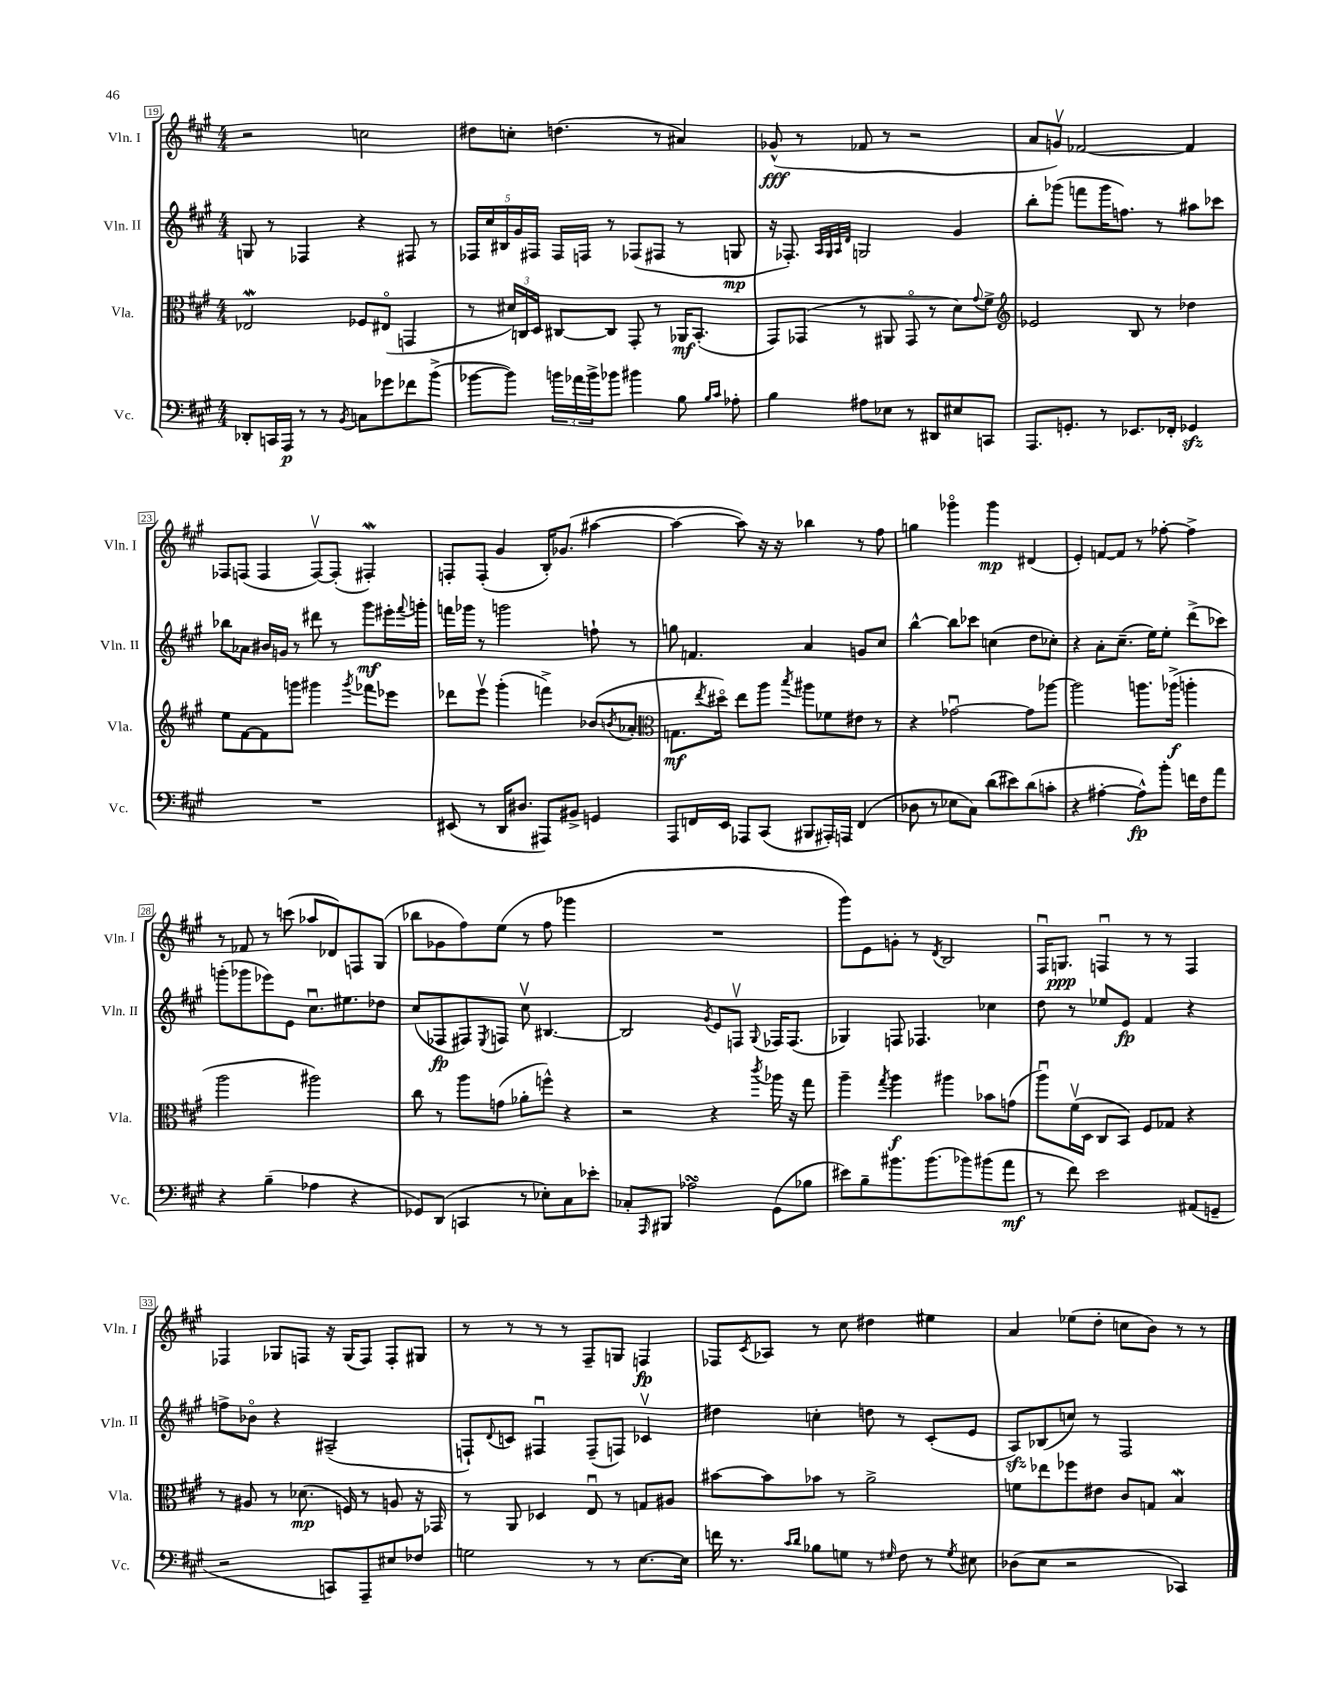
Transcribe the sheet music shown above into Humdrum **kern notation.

**kern	**dynam	**kern	**dynam	**kern	**dynam	**kern	**dynam
*part4	*part4	*part3	*part3	*part2	*part2	*part1	*part1
*staff4	*staff4	*staff3	*staff3	*staff2	*staff2	*staff1	*staff1
*I"Vc.	*	*I"Vla.	*	*I"Vln. II	*	*I"Vln. I	*
*I'Vc.	*	*I'Vla.	*	*I'Vln. II	*	*I'Vln. I	*
*clefF4	*	*clefC3	*	*clefG2	*	*clefG2	*
*k[f#c#g#]	*	*k[f#c#g#]	*	*k[f#c#g#]	*	*k[f#c#g#]	*
*M4/4	*	*M4/4	*	*M4/4	*	*M4/4	*
=19	=19	=19	=19	=19	=19	=19	=19
8DD-X'/L	.	2E-Xw/	.	8Gn/	.	2r	.
16CCn/L	.	.	.	8r	.	.	.
16AAA/JJ	p	.	.	.	.	.	.
8r	.	.	.	4F-X/	.	.	.
8r	.	.	.	.	.	.	.
8qBB/	.	.	.	.	.	.	.
8Cn\L	.	8F-X/L	.	4r	.	2ccn\	.
8g-X\	.	(8E#X/J	.	.	.	.	.
8f-X\	.	4GGn/	.	8F#X/	.	.	.
(8b^\J	.	.	.	8r	.	.	.
=20	=20	=20	=20	=20	=20	=20	=20
[8b-X\L	.	8r	.	20F-X/LL	.	8dd#X\L	.
.	.	.	.	20cc#/	.	.	.
.	.	.	.	20B#X/	.	.	.
8b-\J])	.	24d#X/LL)	.	.	.	8ccn'\J	.
.	.	.	.	20g#/	.	.	.
.	.	24Cn/	.	.	.	.	.
.	.	.	.	20F#X/JJ	.	.	.
.	.	24D/JJ	.	.	.	.	.
24bn\LL	.	[8C#X/L	.	16F#/LL	.	(4.ddn\	.
24a-X\	.	.	.	.	.	.	.
.	.	.	.	16Fn/JJ	.	.	.
24b^\J	.	.	.	.	.	.	.
8b-X\J	.	8C#/J]	.	8r	.	.	.
4b#X\	.	8GG#'/	.	(8F-X/L	.	.	.
.	.	8r	.	8F#X/J	.	8r	.
8B\	.	16AA-X/KL	mf	8r	.	4a#X/)	.
.	.	(8.BB'/J	.	.	.	.	.
16qqB/LL	.	.	.	.	.	.	.
16qqc#/JJ	.	.	.	.	.	.	.
8A-X'\	.	.	.	8Gn/	mp	.	.
=21	=21	=21	=21	=21	=21	=21	=21
4B\	.	8GG#/L)	.	16r	.	(8g-X^^/	fff
.	.	.	.	8.F-X'/)	.	.	.
.	.	(8GG-X/J	.	.	.	8r	.
.	.	.	.	32qqA/LLL	.	.	.
.	.	.	.	32qqG#/	.	.	.
.	.	.	.	32qqA/	.	.	.
.	.	.	.	32qqd/JJJ	.	.	.
8A#X\L	.	8r	.	2Gn/	.	8f-X/	.
8E-X\J	.	8AA#X/	.	.	.	8r	.
8r	.	8GG-/	.	.	.	2r	.
8DD#X/L	.	8r	.	.	.	.	.
8E#X/	.	8d\L)	.	4g#/	.	.	.
.	.	8qqg#/	.	.	.	.	.
8CCn/J	.	8f#^\J	.	.	.	.	.
=22	=22	=22	=22	=22	=22	=22	=22
*	*	*clefG2	*	*	*	*	*
8.AAA/L	.	2e-X/	.	8bb'\L	.	8a/L	.
.	.	.	.	(8ggg-X\J	.	8gnv/J)	.
8.GGn'/J	.	.	.	.	.	.	.
.	.	.	.	8fffn\L	.	[2f-X/	.
8r	.	.	.	16ggg-\K	.	.	.
.	.	.	.	8.ffn\J)	.	.	.
8.EE-X/L	.	8B/	.	.	.	.	.
.	.	8r	.	8r	.	.	.
16FF-X'/Jk	.	.	.	.	.	.	.
4GG-Xzz/	.	4dd-X\	.	8aa#X\L	.	4f-/]	.
.	.	.	.	8ccc-X\J	.	.	.
!!LO:LB:g=z
=23	=23	=23	=23	=23	=23	=23	=23
1r	.	8ee\L	.	8bb-X\L	.	8F-X/L	.
.	.	[8f#\	.	8a-X\J	.	(8Fn/J	.
.	.	8f#\]	.	16b#X/LL	.	4F/	.
.	.	.	.	16gn/JJ	.	.	.
.	.	8gggn\J	.	8r	.	.	.
.	.	4ggg#X\	.	8ddd#X\	.	[8Fv/L)	.
.	.	.	.	8r	.	(8F'/J]	.
.	.	8qggg#/	.	.	.	.	.
.	.	8fff-X\L	.	8ggg#\L	mf	4F#XW'/)	.
.	.	8eee-X\J	.	16eee#X'\L	.	.	.
.	.	.	.	8qqfff#/	.	.	.
.	.	.	.	16gggn'\JJ	.	.	.
=24	=24	=24	=24	=24	=24	=24	=24
(8EE#X/	.	8ddd-X\L	.	16fffn\LL	.	8Fn'/L	.
.	.	.	.	16ggg-X\JJ	.	.	.
8r	.	8eeev\J	.	8r	.	(8F'/J	.
16DD/KL	.	(4ggg#'\	.	2gggn\	.	4g#/	.
8.D#X/J	.	.	.	.	.	.	.
8AAA#X/L)	.	4fffn^\)	.	.	.	16B'/KL)	.
.	.	.	.	.	.	(8.g-X/J	.
8BB#X^/J	.	.	.	.	.	.	.
4GGn/	.	(8b-X/L	.	8ffn`\	.	[4aa#X\	.
.	.	8qbn/	.	.	.	.	.
.	.	8a-X'/J	.	8r	.	.	.
=25	=25	=25	=25	=25	=25	=25	=25
*	*	*clefC3	*	*	*	*	*
8AAA/L	.	8.Gn\L	mf	8ggn\	.	4aa#\_	.
16FFn/L	.	.	.	4.fn/	.	.	.
.	.	8qee/	.	.	.	.	.
16EE/JJ	.	16dd#X\Jk)	.	.	.	.	.
8AAA-X/L	.	8ee\L	.	.	.	8aa#\])	.
(8CC#/J	.	8aa\J	.	.	.	16r	.
.	.	.	.	.	.	16r	.
.	.	8qbb/	.	.	.	.	.
8BBB#X/L	.	8aa#X\L	.	4a/	.	4bb-X\	.
16AAA#X'/L)	.	8f-X\	.	.	.	.	.
16AAAn/JJ	.	.	.	.	.	.	.
(4FF/	.	8e#X\J	.	8gn/L	.	8r	.
.	.	8r	.	8cc#/J	.	8ff#\	.
=26	=26	=26	=26	=26	=26	=26	=26
8D-X\	.	4r	.	[4bb^^\	.	4ggn\	.
8r	.	.	.	.	.	.	.
8E-X\L	.	[2g-Xu\	.	8bb\L]	.	4ggg-X\	.
8C#\J)	.	.	.	8ccc-X\J	.	.	.
(8d\L	.	.	.	(4ccn\	.	4ggg-\	mp
8e#X\)	.	.	.	.	.	.	.
(8d\	.	8g-\L]	.	8dd\L	.	(4d#X/	.
8cn'\J	.	[8aa-X\J	.	8cc-X'\J)	.	.	.
=27	=27	=27	=27	=27	=27	=27	=27
4r	.	2aa-\]	.	4r	.	4e'/)	.
[4A#X'\	.	.	.	8a'\L	.	[8fn/L	.
.	.	.	.	(8.cc#~\J	.	8f/J]	.
8A#^^\L])	fp	8.aan\L	.	.	.	8r	.
.	.	.	.	16ee\KL)	.	.	.
8b'\J	.	.	.	8ee'\J	.	[8ff-X'\	.
.	.	(16aa-X^\Jk	f	.	.	.	.
16fn\LL	.	4aan'\	.	(8ddd^\L	.	4ff-^\]	.
16F#\J	.	.	.	.	.	.	.
8a\J	.	.	.	8ccc-X\J)	.	.	.
!!LO:LB:g=z
=28	=28	=28	=28	=28	=28	=28	=28
4r	.	2aa\	.	(8gggn'\L	.	8r	.
.	.	.	.	8ggg-X\	.	8f-X/	.
(4B~\	.	.	.	8eee-X\)	.	8r	.
.	.	.	.	8e\J	.	(8cccn\	.
4A-X\	.	2aa#X\)	.	8.cc#u\L	.	8aa-X/L	.
.	.	.	.	.	.	8d-X/)	.
.	.	.	.	8.ee#X\	.	.	.
4r	.	.	.	.	.	8Fn/	.
.	.	.	.	8dd-X\J	.	(8G#/J	.
=29	=29	=29	=29	=29	=29	=29	=29
8GG-X/L)	.	8cc#\	.	(8cc#/L	.	8bb-X\L	.
(8DD/J	.	8r	.	8F-X/	fp	8g-X\	.
4CCn/	.	8aa\L	.	8F#X/)	.	8ff#\)	.
.	.	.	.	8qE/	.	.	.
.	.	(8gn\J	.	8Fn/J	.	(8ee\J	.
8r	.	8a-X'\L	.	8cc#v\	.	8r	.
8E-X'\L)	.	8ffn^^\J)	.	[4.B#X/	.	8ff#\	.
8C#\	.	4r	.	.	.	4ggg-X\	.
8e-X'\J	.	.	.	.	.	.	.
=30	=30	=30	=30	=30	=30	=30	=30
8C-X'/L	.	2r	.	2B#/]	.	1r	.
16qqAAA/	.	.	.	.	.	.	.
8BBB#X/J	.	.	.	.	.	.	.
2A-XsSSs\	.	.	.	.	.	.	.
.	.	.	.	8qg#/	.	.	.
.	.	4r	.	8e/L	.	.	.
.	.	.	.	8Fnv/J	.	.	.
.	.	8qccc#/	.	8qqG#/	.	.	.
(8GG#\L	.	16aa-X\	.	16F-X/KL	.	.	.
.	.	16r	.	(8.F-/J	.	.	.
8B-X\J	.	8gg#\	.	.	.	.	.
=31	=31	=31	=31	=31	=31	=31	=31
8e#X\L)	.	4aa~\	.	4G-X/)	.	8ggg#\L)	.
8B~\	.	.	.	.	.	8e\	.
.	.	8qgg#/	.	.	.	.	.
8.b#X\	.	4aa\	f	8Fn/	.	8gn'\J	.
.	.	.	.	4.F-X/	.	8r	.
(8.b#\	.	.	.	.	.	.	.
.	.	.	.	.	.	8qd/	.
.	.	4aa#X\	.	.	.	2B/	.
8b-X\)	.	.	.	.	.	.	.
(8b#X\	.	8b-X\L	.	4cc-X\	.	.	.
8a\J	mf	(8gn\J	.	.	.	.	.
=32	=32	=32	=32	=32	=32	=32	=32
8r	.	8aau\L)	.	8dd\	.	16F#u/KL	.
.	.	.	.	.	.	8.Gn/J	ppp
8f#\)	.	(16f#v\L	.	8r	.	.	.
.	.	16D\JJ	.	.	.	.	.
2e\	.	8C#/L	.	8ee-X/L	.	4Fnu/	.
.	.	8BB/J)	.	8e/J	fp	.	.
.	.	8F#/L	.	4f#/	.	8r	.
.	.	8G-X/J	.	.	.	8r	.
(8AA#X/L	.	4r	.	4r	.	4F/	.
8GGn~/J	.	.	.	.	.	.	.
!!LO:LB:g=z
=33	=33	=33	=33	=33	=33	=33	=33
2r	.	8r	.	8ffn^\L	.	4F-X/	.
.	.	8A#X/	.	8b-X\J	.	.	.
.	.	8r	.	4r	.	8G-X/L	.
.	.	(8.d-X\	mp	.	.	8Fn/J	.
8CCn/L)	.	.	.	(2A#X~/	.	16r	.
.	.	16Fn/)	.	.	.	(16G-/KL	.
8AAA~/	.	8r	.	.	.	8F/J)	.
8E#X/	.	8An/	.	.	.	8F'/L	.
8F-X/J	.	16r	.	.	.	8G#X/J	.
.	.	16GG-X/	.	.	.	.	.
=34	=34	=34	=34	=34	=34	=34	=34
2Gn\	.	8r	.	8Fn`/L)	.	8r	.
.	.	.	.	8qqd/	.	.	.
.	.	8AA/	.	8cn/J	.	8r	.
.	.	4D-X/	.	4F#Xu/	.	8r	.
.	.	.	.	.	.	8r	.
8r	.	8Eu/	.	(8F#~/L	.	8F#~/L	.
8r	.	8r	.	8Fn/J)	.	8Gn/J	.
[8.E\L	.	8Gn/L	.	4c-Xv/	.	4Fn/	fp
.	.	8A#X/J	.	.	.	.	.
16E\Jk]	.	.	.	.	.	.	.
=35	=35	=35	=35	=35	=35	=35	=35
16fn\	.	[8b#X\L	.	4dd#X\	.	8F-X/L	.
8.r	.	.	.	.	.	.	.
.	.	.	.	.	.	8qc#/	.
.	.	8b#\]	.	.	.	8A-X/J	.
16qqc#/LL	.	.	.	.	.	.	.
16qqd/JJ	.	.	.	.	.	.	.
8B-X\L	.	8b-X\J	.	4ccn'\	.	8r	.
8Gn\J	.	8r	.	.	.	8cc#\	.
8r	.	2a^\	.	8ddn\	.	4dd#X\	.
16qqG#X/	.	.	.	.	.	.	.
8F#\	.	.	.	8r	.	.	.
8r	.	.	.	(8c#'/L	.	4ee#X\	.
8qG#/	.	.	.	.	.	.	.
8E#X\	.	.	.	8e/J	.	.	.
=36	=36	=36	=36	=36	=36	=36	=36
(8D-X\L	.	8fn\L	.	8Azz/L)	.	4a/	.
8E\J	.	8ee-X\	.	(8B-X/	.	.	.
2r	.	8ff-X\	.	8ccn/J)	.	(8ee-X\L	.
.	.	8e#X\J	.	8r	.	8dd'\J	.
.	.	8c#/L	.	2F#/	.	8ccn\L	.
.	.	8Gn/J	.	.	.	8b\J)	.
4CC-X/)	.	4BW/	.	.	.	8r	.
.	.	.	.	.	.	8r	.
==	==	==	==	==	==	==	==
*-	*-	*-	*-	*-	*-	*-	*-
